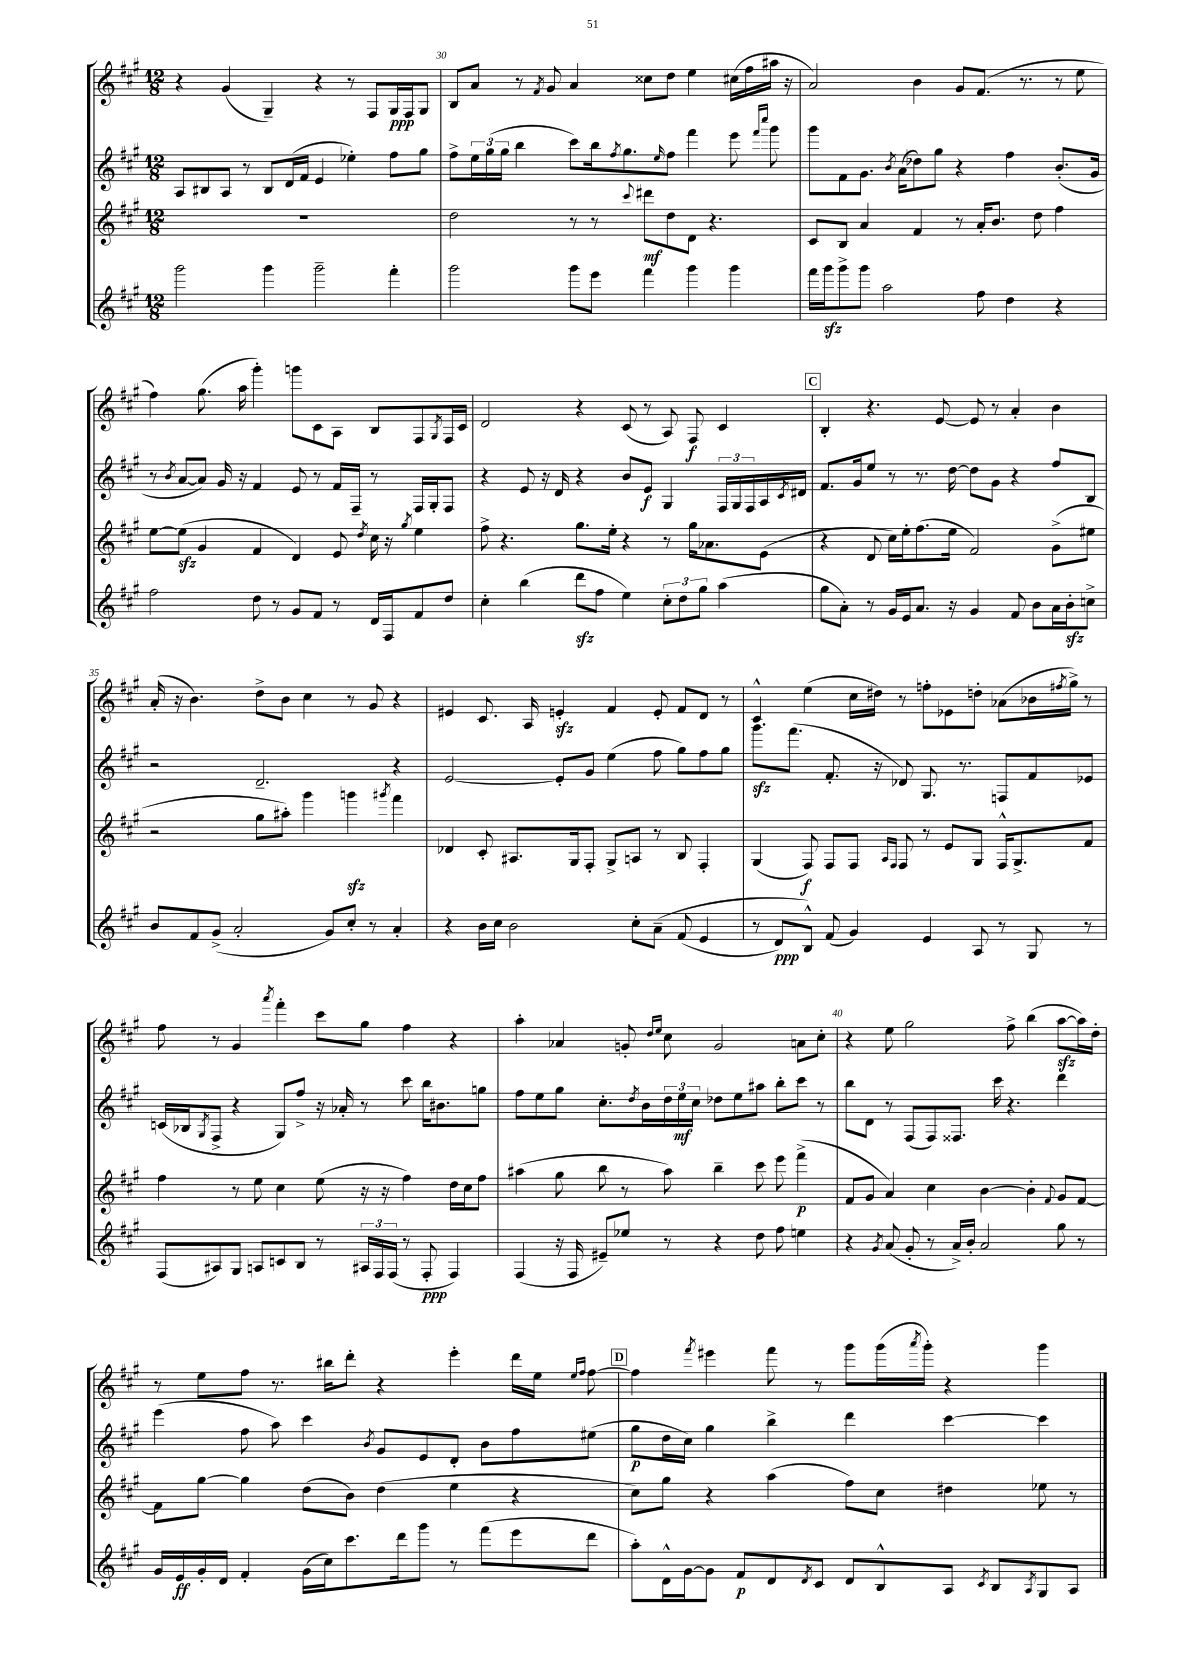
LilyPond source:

<<
\new StaffGroup <<
\new Staff = "s0" {
    \clef treble \key a \major \numericTimeSignature \time 12/8
    r4 gis'4( gis4--) r4 r8 fis8 gis16\ppp fis16 gis8 |
    b8 a'8 r8 \acciaccatura { fis'8 } gis'8 a'4 cisis''8 d''8 e''4 cis''16( fis''16 ais''16 r16 |
    a'2) b'4 gis'8 fis'8.( r8. r8 e''8 |
    fis''4) gis''8.( a''16 gis'''4-.) g'''8 cis'8 a8 b8 fis8 \acciaccatura { gis8 } fis16 cis'16 |
    d'2 r4 cis'8( r8 a8) fis8\f cis'4 |
    \mark \markup { \box "C" } b4-. r4. e'8~ e'8 r8 a'4-. b'4 |
    a'16-.( r16 b'4.) d''8-> b'8 cis''4 r8 gis'8 r4 |
    eis'4 cis'8. a16 e'4-.\sfz fis'4 e'8-. fis'8 d'8 r8 |
    cis'4-^ e''4( cis''16 dis''16) r8 f''8-. ees'8 d''8-. aes'8( bes'16 \acciaccatura { fis''8 } gis''16->) r8 |
    fis''8 r8 gis'4 \acciaccatura { a'''8 } fis'''4-. cis'''8 gis''8 fis''4 r4 |
    a''4-. aes'4 g'8-. \grace { d''16 e''16 } cis''8 g'2 a'8 cis''8-. |
    r4 e''8 gis''2 fis''8-> b''4( a''8~\sfz a''16) d''16-. |
    r8 e''8 fis''8 r8. bis''16 d'''8-. r4 e'''4-. d'''16 e''16 \grace { e''16 fis''16 } fis''8~ |
    \mark \markup { \box "D" } fis''4 \acciaccatura { fis'''8 } eis'''4 fis'''8 r8 gis'''8 gis'''16( \acciaccatura { a'''8 } gis'''16-.) r4 gis'''4 \bar "|." |
}
\new Staff = "s1" {
    \clef treble \key a \major \numericTimeSignature \time 12/8
    a8 bis8 a8 r8 bis8 d'16( fis'16 e'4 ees''4-.) fis''8 gis''8 |
    fis''8-> \tuplet 3/2 { e''16 gis''16( gis''16 } b''4 cis'''8) b''16 \acciaccatura { fis''8 } gis''8. \grace { e''16 } fis''8 fis'''4 e'''8 \grace { fis'''16 cis''''16 } gis'''8 |
    gis'''8 fis'8 gis'8. \acciaccatura { b'8 } a'16( des''8) gis''8 r4 fis''4 b'8.-.( gis'16 |
    r8 \acciaccatura { b'8 } a'8~ a'8) gis'16 r16 fis'4 e'8 r8 fis'16 fis16-- r8 fis16 gis16-. fis8 |
    r4 e'8 r16 d'16 r4 b'8 e'8\f gis4 \tuplet 3/2 { fis16 gis16 fis16 } a16 \acciaccatura { cis'8 } dis'16 |
    \mark \markup { \box "C" } fis'8. gis'16 e''8 r8 r8. d''16~ d''8 gis'8 r4 fis''8 b8 |
    r2 d'2.-- r4 |
    e'2~ e'8-. gis'8 e''4( fis''8 gis''8) fis''8 gis''8 |
    gis'''8.\sfz fis'''8.( fis'8.-. r16 des'8) gis8. r8. f8 fis'8 ees'8 |
    c'16( bes16 \acciaccatura { gis8 } fis8-> r4 gis8) fis''8-> r16 aes'16-. r8 cis'''8 b''16 bis'8. g''8 |
    fis''8 e''8 gis''8 cis''8.-. \acciaccatura { d''8 } b'16 \tuplet 3/2 { d''16 e''16\mf cis''16 } des''8 e''8 ais''8 b''8-. cis'''8 r8 |
    b''8 d'8 r8 fis8( fis8) fisis8. cis'''16 r4. d'''4 |
    e'''4( fis''8 a''8) cis'''4 \acciaccatura { b'8 } gis'8 e'8 d'8-. b'8 fis''8 eis''8( |
    \mark \markup { \box "D" } gis''8\p d''16 cis''16) gis''4 b''4-> d'''4 cis'''4~ cis'''4 \bar "|." |
}
\new Staff = "s2" {
    \clef treble \key a \major \numericTimeSignature \time 12/8
    R1. |
    d''2 r8 r8 \appoggiatura { cis'''8 } dis'''8\mf d''8 d'8 r4. |
    cis'8 b8 a'4 fis'4 r8 a'16-. b'8. d''8 fis''4 |
    e''8~ e''8\sfz( gis'4 fis'4 d'4) e'8 \acciaccatura { d''8 } cis''16 r16 \acciaccatura { gis''8 } e''4 |
    fis''8-> r4. gis''8. e''16-. r4 r8 gis''16 aes'8. e'8( |
    \mark \markup { \box "C" } r4 d'8 cis''16) e''16-. fis''8.( e''16 fis'2) gis'8->( eis''8 |
    r2 gis''8 ais''8-.) gis'''4 g'''4\sfz \acciaccatura { gis'''8 } fis'''4 |
    des'4 cis'8-. ais8. gis16 fis8-. gis8-> a8 r8 b8 fis4-. |
    gis4( fis8\f) fis8 fis8 \grace { a16 fis16 } fis8 r8 e'8 gis8 fis16-^ gis8.-> fis'8 |
    fis''4 r8 e''8 cis''4 e''8( r16 r16 fis''4) d''16 cis''16 fis''8 |
    ais''4( gis''8 b''8 r8 ais''8) b''4-- cis'''8 e'''8 fis'''4->\p( |
    fis'8 gis'8 a'4) cis''4 b'4~ b'4-. \appoggiatura { fis'8 } gis'8 fis'8~ |
    fis'8 gis''8~ gis''4 d''8( b'8) d''4( e''4 r4 |
    \mark \markup { \box "D" } cis''8) gis''8 r4 a''4( fis''8) cis''8 dis''4 ees''8 r8 \bar "|." |
}
\new Staff = "s3" {
    \clef treble \key a \major \numericTimeSignature \time 12/8
    gis'''2 gis'''4 gis'''2-- fis'''4-. |
    gis'''2 gis'''8 e'''8 fis'''4 gis'''4 gis'''4 |
    fis'''16 gis'''16\sfz gis'''8-> gis'''8 a''2 fis''8 d''4 r4 |
    fis''2 d''8 r8 gis'8 fis'8 r8 d'16 fis16 fis'8 d''8 |
    cis''4-. b''4( d'''8\sfz fis''8 e''4) \tuplet 3/2 { cis''8-. d''8 gis''8 } a''4( |
    \mark \markup { \box "C" } gis''8 a'8-.) r8 gis'16 e'16 a'8. r16 gis'4 fis'8 b'8 a'16 b'16-.\sfz c''8-> |
    b'8 fis'8 gis'8->( a'2-. gis'8) cis''8-. r8 a'4-. |
    r4 b'16 cis''16 b'2 cis''8-. a'8--\( fis'8( e'4 |
    r8 d'8\ppp) b8-^\) fis'8( gis'4) e'4 a8 r8 gis8 r8 |
    fis8( ais8) gis8 a8 c'8 b8 r8 \tuplet 3/2 { ais16 fis16 fis16( } r8 fis8-.\ppp fis4) |
    fis4( r16 fis16 eis'8--) ees''8 r8 r4 d''8 fis''8 e''4 |
    r4 \acciaccatura { gis'8 } a'8( gis'8-. r8 a'16->) b'16-. a'2 gis''8 r8 |
    gis'16 e'16\ff gis'16-. d'16 fis'4-. gis'16( cis''16) cis'''8. d'''16 gis'''8 r8 fis'''8( e'''8 d'''8 |
    \mark \markup { \box "D" } a''8-.) d'16-^ gis'16~ gis'8 fis'8\p d'8 \acciaccatura { d'8 } cis'8 d'8 b8-^ a8 \acciaccatura { cis'8 } b8 \acciaccatura { a8 } gis8 a8 \bar "|." |
}
>>
>>
\layout { \context { \Score currentBarNumber = #29 \override BarNumber.break-visibility = ##(#f #t #t) barNumberVisibility = #(every-nth-bar-number-visible 5) } }
